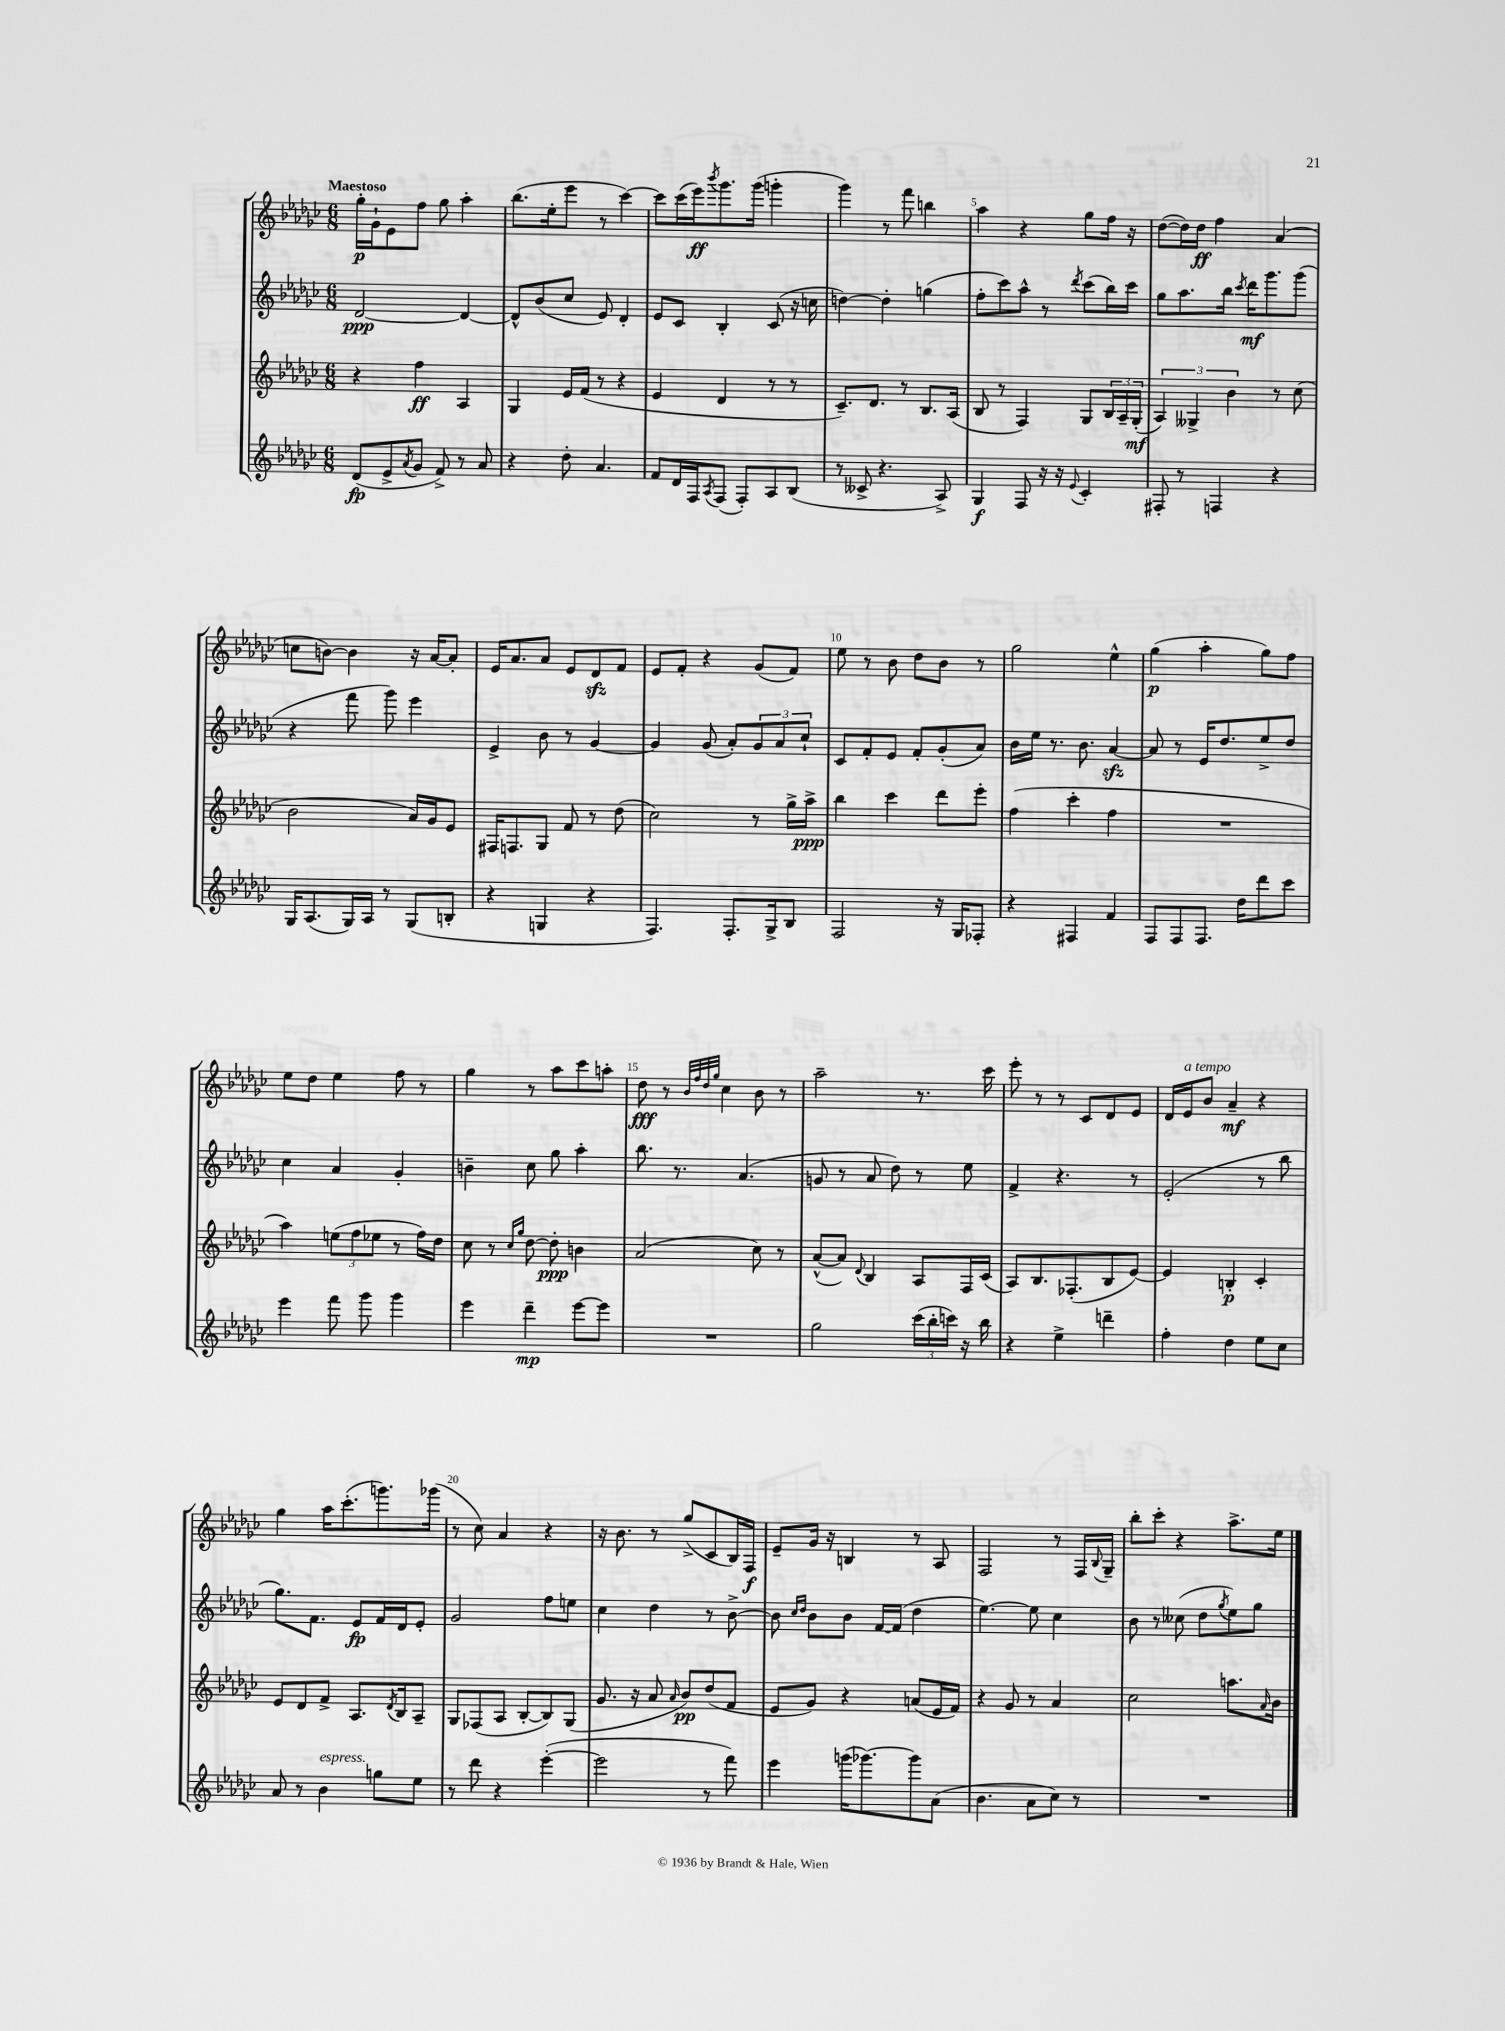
<<
\new StaffGroup <<
\new Staff = "s0" {
    \clef treble \key ges \major \numericTimeSignature \time 6/8 \tempo "Maestoso"
    ges''16-.\p ges'16-! ees'8 f''8 ges''8 aes''4-. |
    bes''8.( ees''16-. ees'''8 r8 ces'''4~) |
    ces'''8 ces'''16( ees'''16\ff) \acciaccatura { bes'''8 } ges'''8. ges'''16( g'''4-. |
    ges'''4) r8 f'''8 b''4 |
    aes''4 r4 ges''8 f''16 r16 |
    des''8~( des''16) des''16\ff f''4 aes'4( |
    c''8 b'8~) b'4 r16 aes'16~ aes'8-. |
    ees'16 aes'8. aes'8 ees'8 des'8\sfz f'8 |
    ees'8 f'8-. r4 ges'8( f'8) |
    ees''8 r8 bes'8 des''8 bes'8 r8 |
    ges''2 ees''4-^ |
    ges''4\p( aes''4-. ges''8) f''8 |
    ees''8 des''8 ees''4 f''8 r8 |
    ges''4 r8 aes''8 ces'''8 a''8-. |
    des''8\fff r8 \grace { bes'32 f''32 des''32 ges''32 } ces''4 bes'8 r8 |
    aes''2-- r8. ces'''16 |
    ees'''8-. r8 r8 ces'8 des'8 ees'8 |
    des'16 ees'16^\markup { \italic "a tempo" } bes'8 aes'4--\mf r4 |
    ges''4 aes''16 ces'''8.-.( g'''8.) ges'''16( |
    r8 ces''8) aes'4 r4 |
    r16 bes'8. r8 ges''8->( ces'8 bes16) f16\f |
    ees'8-- ges'16 r16 b4 r8 aes8 |
    f2 r8 f16 \appoggiatura { bes8 } ges16-- |
    bes''8-. ces'''8-. r4 aes''8.-> ees''16 \bar "|." |
}
\new Staff = "s1" {
    \clef treble \key ges \major \numericTimeSignature \time 6/8
    des'2~\ppp des'4~ |
    des'8-^ bes'8( ces''8 ees'8) des'4-. |
    ees'8 ces'8 bes4-. ces'8( r16 c''16 |
    d''4~) d''4-. g''4( |
    f''8-. ces'''8) aes''8-^ r8 \acciaccatura { des'''8 } ces'''8( bes''16) ces'''16 |
    ges''8 aes''8. bes''16 \acciaccatura { ces'''8 } des'''16\mf ges'''8. ges'''8( |
    r4 f'''8 ges'''8) ees'''4 |
    ees'4-> bes'8 r8 ges'4~ |
    ges'4 ges'8( aes'8-.) \tuplet 3/2 { ges'8 aes'8 ces''8-! } |
    ces'8 f'8-. ees'8 f'8-. ges'8-.( aes'8) |
    bes'16 ees''16 r8. bes'8. aes'4~\sfz |
    aes'8 r8 ees'16 des''8. ees''8-> des''8 |
    ces''4 aes'4 ges'4-. |
    b'4-- ces''8 ges''8 aes''4-. |
    bes''8. r8. aes'4.( |
    g'8 r8 aes'8 des''8) r8 ees''8 |
    f'4-> r4. r8 |
    ees'2-.( r8 bes''8 |
    ges''8.) f'8. ees'8\fp f'16 des'16 ees'8-. |
    ges'2 f''8 e''8 |
    ces''4 des''4 r8 bes'8~-> |
    bes'8 \grace { ces''16 des''16 } bes'8 bes'8 f'16~ f'16( des''4 |
    ees''4.~) ees''8 ces''4 |
    bes'8 r8 ceses''8( des''8 \acciaccatura { ges''8 } ees''8) ges''8 \bar "|." |
}
\new Staff = "s2" {
    \clef treble \key ges \major \numericTimeSignature \time 6/8
    r4 f''4\ff aes4 |
    ges4 ees'16 f'16( r8 r4 |
    ees'4 des'4 r8 r8 |
    ces'8.--) des'8. r8 bes8. aes16( |
    bes8 r8 f4) ges8 \tuplet 3/2 { bes16 aes16-- ges16-.\mf( } |
    \tuplet 3/2 { aes4) geses4-> bes'4 } r8 ces''8( |
    bes'2 aes'16) ges'16 ees'8 |
    fis16 f8. ges8 f'8 r8 des''8( |
    ces''2) r8 ges''16-> aes''16->\ppp |
    bes''4 ces'''4 des'''8 ees'''8-. |
    f''4( ces'''4-. f''4 |
    R2. |
    aes''4) \tuplet 3/2 { e''8( f''8 ees''8 } r8 f''16) des''16 |
    ces''8 r8 \grace { ces''16 ges''16 } des''8~ des''8-.\ppp b'4 |
    aes'2( ces''8) r8 |
    aes'8~-^( aes'8) \appoggiatura { des'8 } bes4 aes8 f16 ces'16( |
    aes8) bes8. fes8.-.( bes8 ees'8~) |
    ees'4 b4-.\p ces'4-. |
    ees'8 des'8 f'8-> aes8. \acciaccatura { des'8 } bes16 aes8-- |
    ges8 fes8( aes8 bes8~-. bes8) ges8( |
    ges'8. r16 aes'8 \grace { aes'16 } bes'8\pp) des''8( f'8 |
    ees'8 ges'8) r4 a'8( ees'16 f'16) |
    r4 ges'8 r8 aes'4 |
    ces''2 a''8. \grace { aes'16 } bes'16 \bar "|." |
}
\new Staff = "s3" {
    \clef treble \key ges \major \numericTimeSignature \time 6/8
    des'8\fp( ees'8-> \acciaccatura { aes'8 } ges'8 f'8->) r8 aes'8 |
    r4 des''8-. aes'4. |
    f'8 des'16 f16 \acciaccatura { aes8 } f8( f8-.) aes8 bes8( |
    r8 ceses'8-> r4. aes8->) |
    ges4\f f8 r16 r16 \appoggiatura { ees'8 } ces'4-. |
    fis8-. r8 f4 r4 |
    ges16 aes8.( ges16) aes16 r8 ges8( b8-. |
    r4 g4 r4 |
    f4.) f8.-. ges16-> bes8 |
    f2 r16 ges16 fes8-. |
    r4 fis4 f'4 |
    f8 f8 f8. des''16 des'''8 ces'''8 |
    ees'''4 f'''8 ges'''8 ges'''4 |
    ees'''4 des'''4--\mp ees'''8~ ees'''8 |
    R2. |
    ges''2 \tuplet 3/2 { ces'''16( bes''16-. c'''16) } r16 bes''16 |
    r4 ees''4-> d'''4-- |
    f''4-. des''4 ees''8 ces''8 |
    aes'8 r8 bes'4^\markup { \italic "espress." } g''8 ees''8 |
    r8 des'''8 r4 ees'''4~-.( |
    ees'''2 r8 f'''8) |
    ees'''4 g'''16( ges'''8.~) ges'''8 aes'8( |
    bes'4. aes'8 ces''8) r8 |
    R2. \bar "|." |
}
>>
>>
\layout { \context { \Score \override BarNumber.break-visibility = ##(#f #t #t) barNumberVisibility = #(every-nth-bar-number-visible 5) } }
